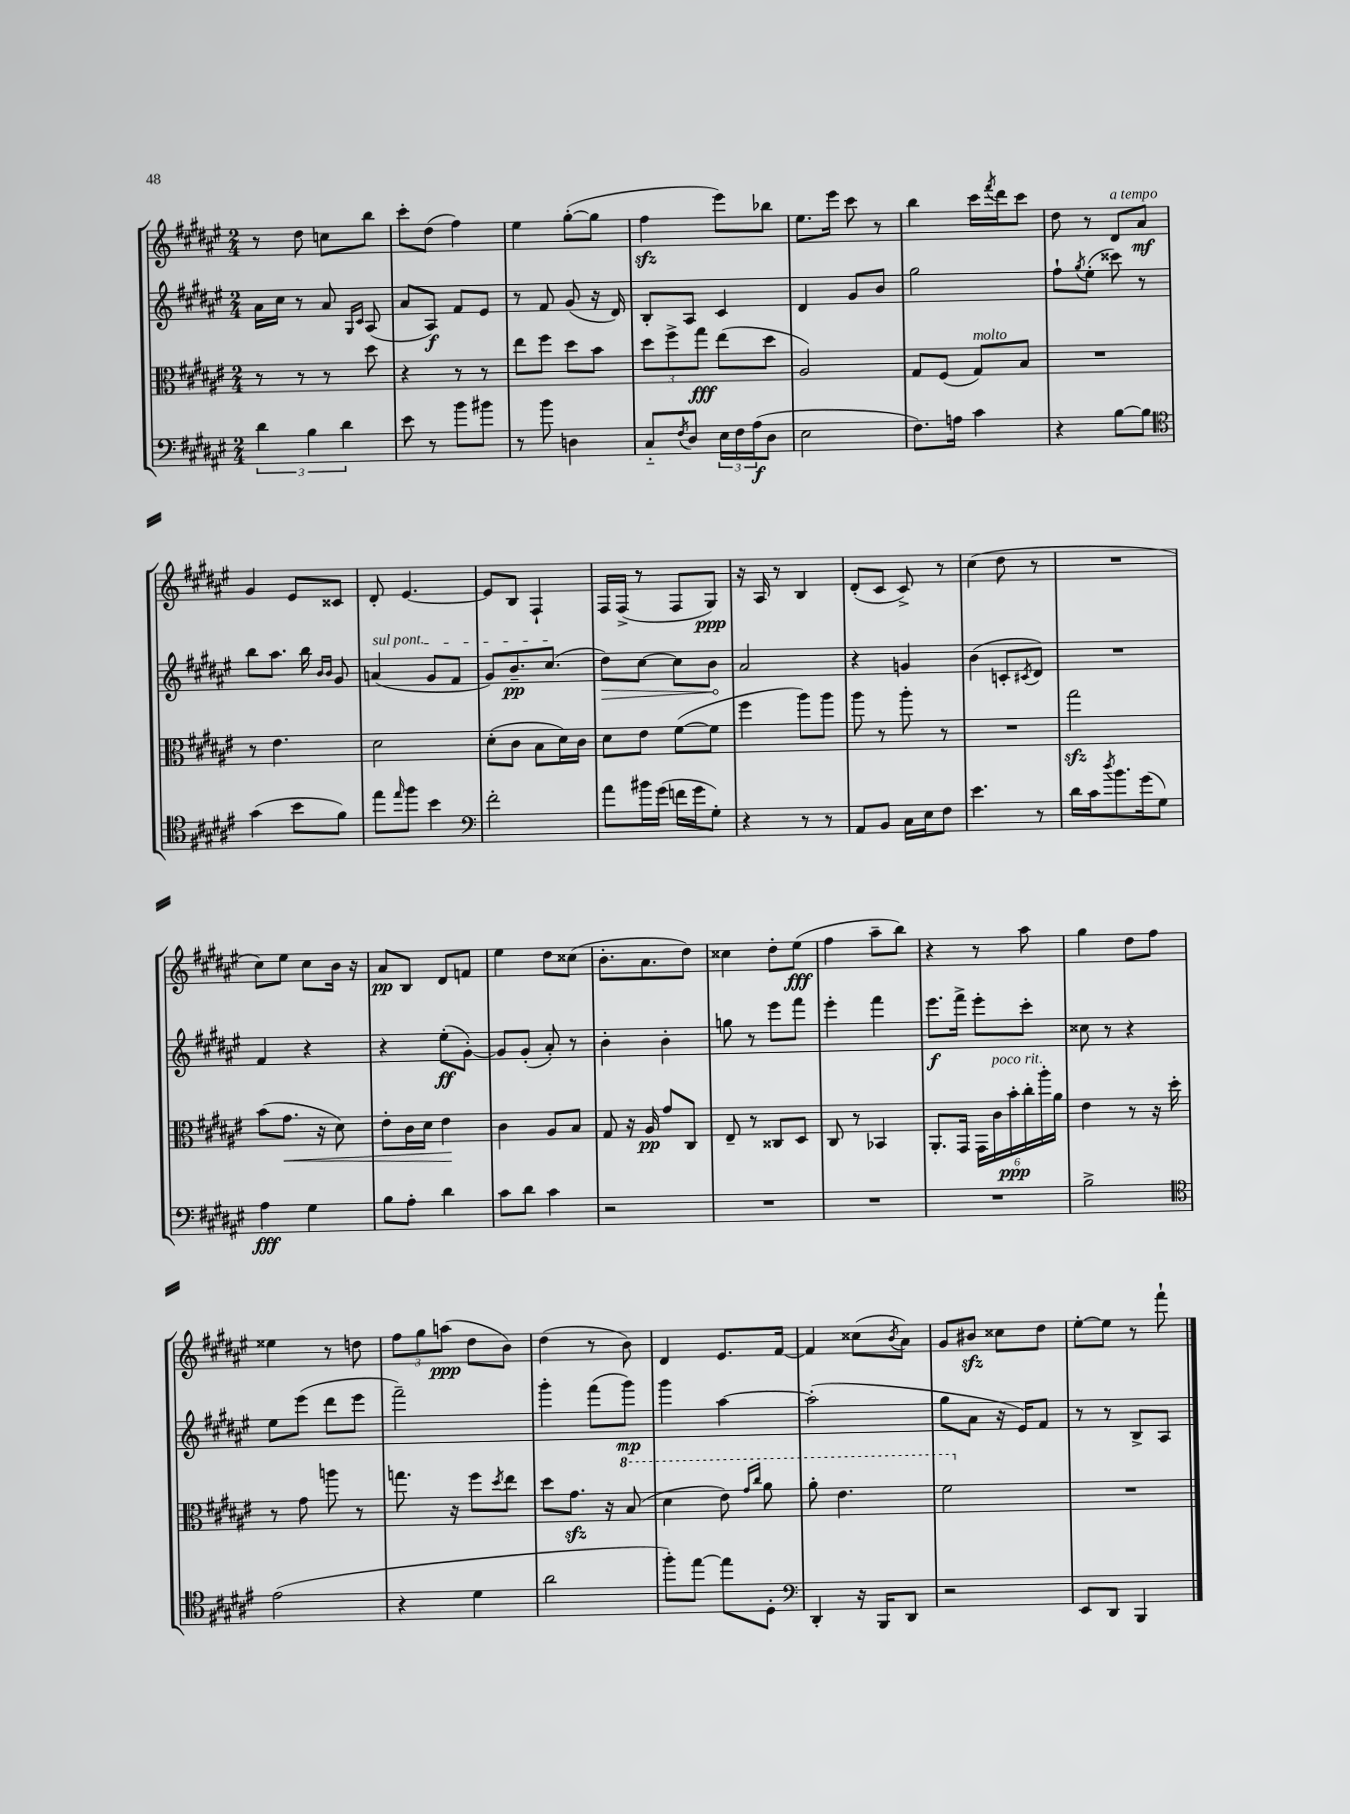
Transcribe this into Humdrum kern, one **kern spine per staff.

**kern	**dynam	**kern	**dynam	**kern	**dynam	**kern	**dynam
*part4	*part4	*part3	*part3	*part2	*part2	*part1	*part1
*staff4	*staff4	*staff3	*staff3	*staff2	*staff2	*staff1	*staff1
*clefF4	*	*clefC3	*	*clefG2	*	*clefG2	*
*k[f#c#g#d#a#e#]	*	*k[f#c#g#d#a#e#]	*	*k[f#c#g#d#a#e#]	*	*k[f#c#g#d#a#e#]	*
*M2/4	*	*M2/4	*	*M2/4	*	*M2/4	*
=12	=12	=12	=12	=12	=12	=12	=12
6d#\	.	8r	.	16a#\LL	.	8r	.
.	.	.	.	16cc#\JJ	.	.	.
.	.	8r	.	8r	.	8dd#\	.
6B\	.	.	.	.	.	.	.
.	.	8r	.	8a#/	.	8ccn\L	.
6d#\	.	.	.	.	.	.	.
.	.	.	.	16qqG#/LL	.	.	.
.	.	.	.	16qqc#/JJ	.	.	.
.	.	8dd#\	.	(8A#/	.	8bb\J	.
=13	=13	=13	=13	=13	=13	=13	=13
8e#\	.	4r	.	8a#/L	.	8ccc#'\L	.
8r	.	.	.	8A#/J)	f	(8dd#\J	.
8b\L	.	8r	.	8f#/L	.	4ff#\)	.
8b#X\J	.	8r	.	8e#/J	.	.	.
=14	=14	=14	=14	=14	=14	=14	=14
8r	.	8ee#\L	.	8r	.	4ee#\	.
8b\	.	8ff#\J	.	8f#/	.	.	.
4Dn\	.	8dd#\L	.	(8g#/	.	([8gg#'\L	.
.	.	8b\J	.	16r	.	8gg#\J]	.
.	.	.	.	16d#/)	.	.	.
=15	=15	=15	=15	=15	=15	=15	=15
8C#/L	.	12dd#\L	.	8B'/L	.	4ff#zz\	.
.	.	12ff#^\	.	.	.	.	.
8qF#/	.	.	.	.	.	.	.
8D#/J	.	.	.	8A#/J	.	.	.
.	.	12gg#\J	fff	.	.	.	.
24E#\LL	.	(8ee#\L	.	4c#/	.	8eee#\L)	.
24F#\	.	.	.	.	.	.	.
(24A#\J	f	.	.	.	.	.	.
8D#\J	.	8dd#\J	.	.	.	8bb-X\J	.
=16	=16	=16	=16	=16	=16	=16	=16
2E#\	.	2A#/)	.	4d#/	.	8.ee#\L	.
.	.	.	.	.	.	16eee#\Jk	.
.	.	.	.	8g#/L	.	8ccc#\	.
.	.	.	.	8b/J	.	8r	.
=17	=17	=17	=17	=17	=17	=17	=17
8.F#\L)	.	8G#/L	.	2gg#\	.	4bb\	.
.	.	(8F#/J	.	.	.	.	.
16An\Jk	.	.	.	.	.	.	.
!	!	!LO:TX:a:i:t=molto	!	!	!	!	!
4c#\	.	8G#/L)	.	.	.	16ccc#\LL	.
.	.	.	.	.	.	8qfff#/	.
.	.	.	.	.	.	16ddd#\J	.
.	.	8B/J	.	.	.	8ccc#\J	.
=18	=18	=18	=18	=18	=18	=18	=18
4r	.	2r	.	8ff#`\L	.	8dd#\	.
.	.	.	.	8qgg#/	.	.	.
.	.	.	.	(8ee#'\J	.	8r	.
!	!	!	!	!	!	!LO:TX:a:i:t=a tempo	!
[8B\L	.	.	.	8ccc##X\)	.	8d#/L	.
8B\J]	.	.	.	8r	.	8a#/J	mf
!!LO:LB:g=z
=19	=19	=19	=19	=19	=19	=19	=19
*clefC4	*	*	*	*	*	*	*
(4g#\	.	8r	.	8bb\L	.	4g#/	.
.	.	4.e#\	.	8.aa#\J	.	.	.
8b\L	.	.	.	.	.	8e#/L	.
.	.	.	.	16bb\	.	.	.
.	.	.	.	16qqb/LL	.	.	.
.	.	.	.	16qqb/JJ	.	.	.
8f#\J)	.	.	.	8g#/	.	8c##X/J	.
=20	=20	=20	=20	=20	=20	=20	=20
!	!	!	!	!LO:TX:a:i:t=sul pont.	!	!	!
8ee#\L	.	2d#\	.	(4an/	.	8d#'/	.
16qqee#/	.	.	.	.	.	.	.
8ff#\J	.	.	.	.	.	[4.e#/	.
4b\	.	.	.	8g#/L	.	.	.
.	.	.	.	8f#/J	.	.	.
=21	=21	=21	=21	=21	=21	=21	=21
*clefF4	*	*	*	*	*	*	*
2f#'\	.	(8d#'\L	.	8g#/L)	.	8e#/L]	.
.	.	8c#\J	.	8.b~/	pp	8B/J	.
.	.	8B\L	.	.	.	4F#`/	.
.	.	.	.	(8.cc#/J	.	.	.
.	.	16d#\L)	.	.	.	.	.
.	.	16c#\JJ	.	.	.	.	.
=22	=22	=22	=22	=22	=22	=22	=22
!	!	!	!	!	!LO:HP:b	!	!
8a#\L	.	8d#\L	.	8dd#\L)	>	16F#/LL	.
.	.	.	.	.	.	(16F#^/JJ	.
16b#X\L	.	8e#\J	.	[8cc#\J	.	8r	.
(16g#\JJ	.	.	.	.	.	.	.
16fn\LL	.	([8f#\L	.	8cc#\L]	.	8F#/L	.
16g#\J	.	.	.	.	.	.	.
8G#'\J)	.	8f#\J]	.	8b\J	.	8G#/J)	ppp
.	.	.	.	.	]	.	.
=23	=23	=23	=23	=23	=23	=23	=23
4r	.	4ff#\	.	2a#/	.	16r	.
.	.	.	.	.	.	16A#/	.
.	.	.	.	.	.	8r	.
8r	.	8aa#\L)	.	.	.	4B/	.
8r	.	8aa#\J	.	.	.	.	.
=24	=24	=24	=24	=24	=24	=24	=24
8AA#/L	.	8aa#\	.	4r	.	(8d#'/L	.
8BB/J	.	8r	.	.	.	8c#/J	.
16C#\LL	.	8aa#'\	.	4gn/	.	8c#^/)	.
16E#\J	.	.	.	.	.	.	.
8F#\J	.	8r	.	.	.	8r	.
=25	=25	=25	=25	=25	=25	=25	=25
4.e#\	.	2r	.	(4b\	.	(4cc#\	.
.	.	.	.	8cn'/L	.	8dd#\	.
.	.	.	.	8qc#X/	.	.	.
8r	.	.	.	8d#/J)	.	8r	.
=26	=26	=26	=26	=26	=26	=26	=26
16d#\LL	.	2gg#zz\	.	2r	.	2r	.
16c#\J	.	.	.	.	.	.	.
8qdd#/	.	.	.	.	.	.	.
8.b\	.	.	.	.	.	.	.
(16g#\k	.	.	.	.	.	.	.
8G#\J)	.	.	.	.	.	.	.
!!LO:LB:g=z
=27	=27	=27	=27	=27	=27	=27	=27
4A#\	fff	(8b\L	.	4f#/	.	8cc#\L)	.
!	!	!	!LO:HP:b	!	!	!	!
.	.	8.g#\J	<	.	.	8ee#\J	.
4G#\	.	.	.	4r	.	8cc#\L	.
.	.	16r	.	.	.	.	.
.	.	8d#\)	.	.	.	16b\Jk	.
.	.	.	.	.	.	16r	.
=28	=28	=28	=28	=28	=28	=28	=28
8B\L	.	8e#'\L	.	4r	.	8a#/L	pp
8A#'\J	.	16c#\L	.	.	.	8B/J	.
.	.	16d#\JJ	.	.	.	.	.
4d#\	.	4e#\	.	(8ee#'\L	ff	8d#/L	.
.	.	.	.	[8g#'\J)	.	8fn/J	.
.	.	.	[	.	.	.	.
=29	=29	=29	=29	=29	=29	=29	=29
8c#\L	.	4c#\	.	8g#/L]	.	4ee#\	.
8d#\J	.	.	.	(8g#'/J	.	.	.
4c#\	.	8A#/L	.	8a#'/)	.	8dd#\L	.
.	.	8B/J	.	8r	.	(8cc##X\J	.
=30	=30	=30	=30	=30	=30	=30	=30
2r	.	8G#/	.	4b'\	.	8.b'\L	.
.	.	16r	.	.	.	.	.
.	.	16A#/	pp	.	.	8.a#\	.
.	.	8g#/L	.	4b'\	.	.	.
.	.	8C#/J	.	.	.	8dd#\J)	.
=31	=31	=31	=31	=31	=31	=31	=31
2r	.	8E#~/	.	8ggn\	.	4cc##X\	.
.	.	8r	.	8r	.	.	.
.	.	8C##X/L	.	8eee#\L	.	8dd#'\L	.
.	.	8D#/J	.	8fff#\J	.	(8ee#\J	fff
=32	=32	=32	=32	=32	=32	=32	=32
2r	.	8C#/	.	4eee#'\	.	4ff#\	.
.	.	8r	.	.	.	.	.
.	.	4BB-X/	.	4fff#\	.	8aa#~\L	.
.	.	.	.	.	.	8bb\J)	.
=33	=33	=33	=33	=33	=33	=33	=33
2r	.	8.AA#'/L	.	8.eee#\L	f	4r	.
.	.	16GG#/Jk	.	16fff#^\Jk	.	.	.
.	.	24GG#\LL	.	8eee#'\L	.	8r	.
!	!	!LO:TX:a:i:t=poco rit.	!	!	!	!	!
.	.	24c#\	.	.	.	.	.
.	.	24b'\	ppp	.	.	.	.
.	.	24cc#'\	.	8ccc#'\J	.	8aa#\	.
.	.	24aa#'\	.	.	.	.	.
.	.	24a#\JJ	.	.	.	.	.
=34	=34	=34	=34	=34	=34	=34	=34
2B^\	.	4e#\	.	8cc##X\	.	4gg#\	.
.	.	.	.	8r	.	.	.
.	.	8r	.	4r	.	8dd#\L	.
.	.	16r	.	.	.	8ff#\J	.
.	.	16dd#'\	.	.	.	.	.
!!LO:LB:g=z
=35	=35	=35	=35	=35	=35	=35	=35
*clefC4	*	*	*	*	*	*	*
(2e#\	.	8r	.	8ee#\L	.	4ee##X\	.
.	.	8g#\	.	(8eee#\J	.	.	.
.	.	8aan\	.	8ddd#\L	.	8r	.
.	.	8r	.	8eee#\J	.	8ddn\	.
=36	=36	=36	=36	=36	=36	=36	=36
4r	.	8.ggn\	.	2fff#~\)	.	12ff#\L	.
.	.	.	.	.	.	12gg#\	.
.	.	.	.	.	.	(12aan\J	ppp
.	.	16r	.	.	.	.	.
4d#\	.	8ff#\L	.	.	.	8dd#\L	.
.	.	8qdd#/	.	.	.	.	.
.	.	8ee#\J	.	.	.	8b\J)	.
=37	=37	=37	=37	=37	=37	=37	=37
2a#\	.	8dd#\L	.	4ggg#'\	.	(4dd#\	.
.	.	8.g#zz\J	.	.	.	.	.
.	.	.	.	(8fff#\L	.	8r	.
.	.	16r	.	.	.	.	.
*	*	*8va	*	*	*	*	*
.	.	(8b/	.	8ggg#\J)	mp	8b\)	.
=38	=38	=38	=38	=38	=38	=38	=38
8ff#'\L)	.	4dd#\	.	4ggg#\	.	4d#/	.
[8ee#\J	.	.	.	.	.	.	.
8ee#\L]	.	8ee#\)	.	[4aa#\	.	8.e#/L	.
.	.	16qqgg#/LL	.	.	.	.	.
.	.	16qqccc#/JJ	.	.	.	.	.
8D#'\J	.	8aa#\	.	.	.	.	.
.	.	.	.	.	.	[16f#/Jk	.
=39	=39	=39	=39	=39	=39	=39	=39
*clefF4	*	*	*	*	*	*	*
4DD#'/	.	8aa#'\	.	(2aa#'\]	.	4f#/]	.
.	.	4.ee#\	.	.	.	.	.
16r	.	.	.	.	.	(8cc##X\L	.
16BBB/KL	.	.	.	.	.	.	.
.	.	.	.	.	.	8qb/	.
8DD#/J	.	.	.	.	.	8a#\J)	.
=40	=40	=40	=40	=40	=40	=40	=40
2r	.	2ff#\	.	8gg#\L	.	8g#/L	.
.	.	.	.	8a#\J	.	8b#Xzz/J	.
.	.	.	.	16r	.	8cc##X\L	.
.	.	.	.	16e#/KL)	.	.	.
.	.	.	.	8f#/J	.	8dd#\J	.
=41	=41	=41	=41	=41	=41	=41	=41
*	*	*X8va	*	*	*	*	*
8EE#/L	.	2r	.	8r	.	[8ee#'\L	.
8DD#/J	.	.	.	8r	.	8ee#\J]	.
4BBB/	.	.	.	8B^/L	.	8r	.
.	.	.	.	8A#/J	.	8fff#`\	.
==	==	==	==	==	==	==	==
*-	*-	*-	*-	*-	*-	*-	*-
